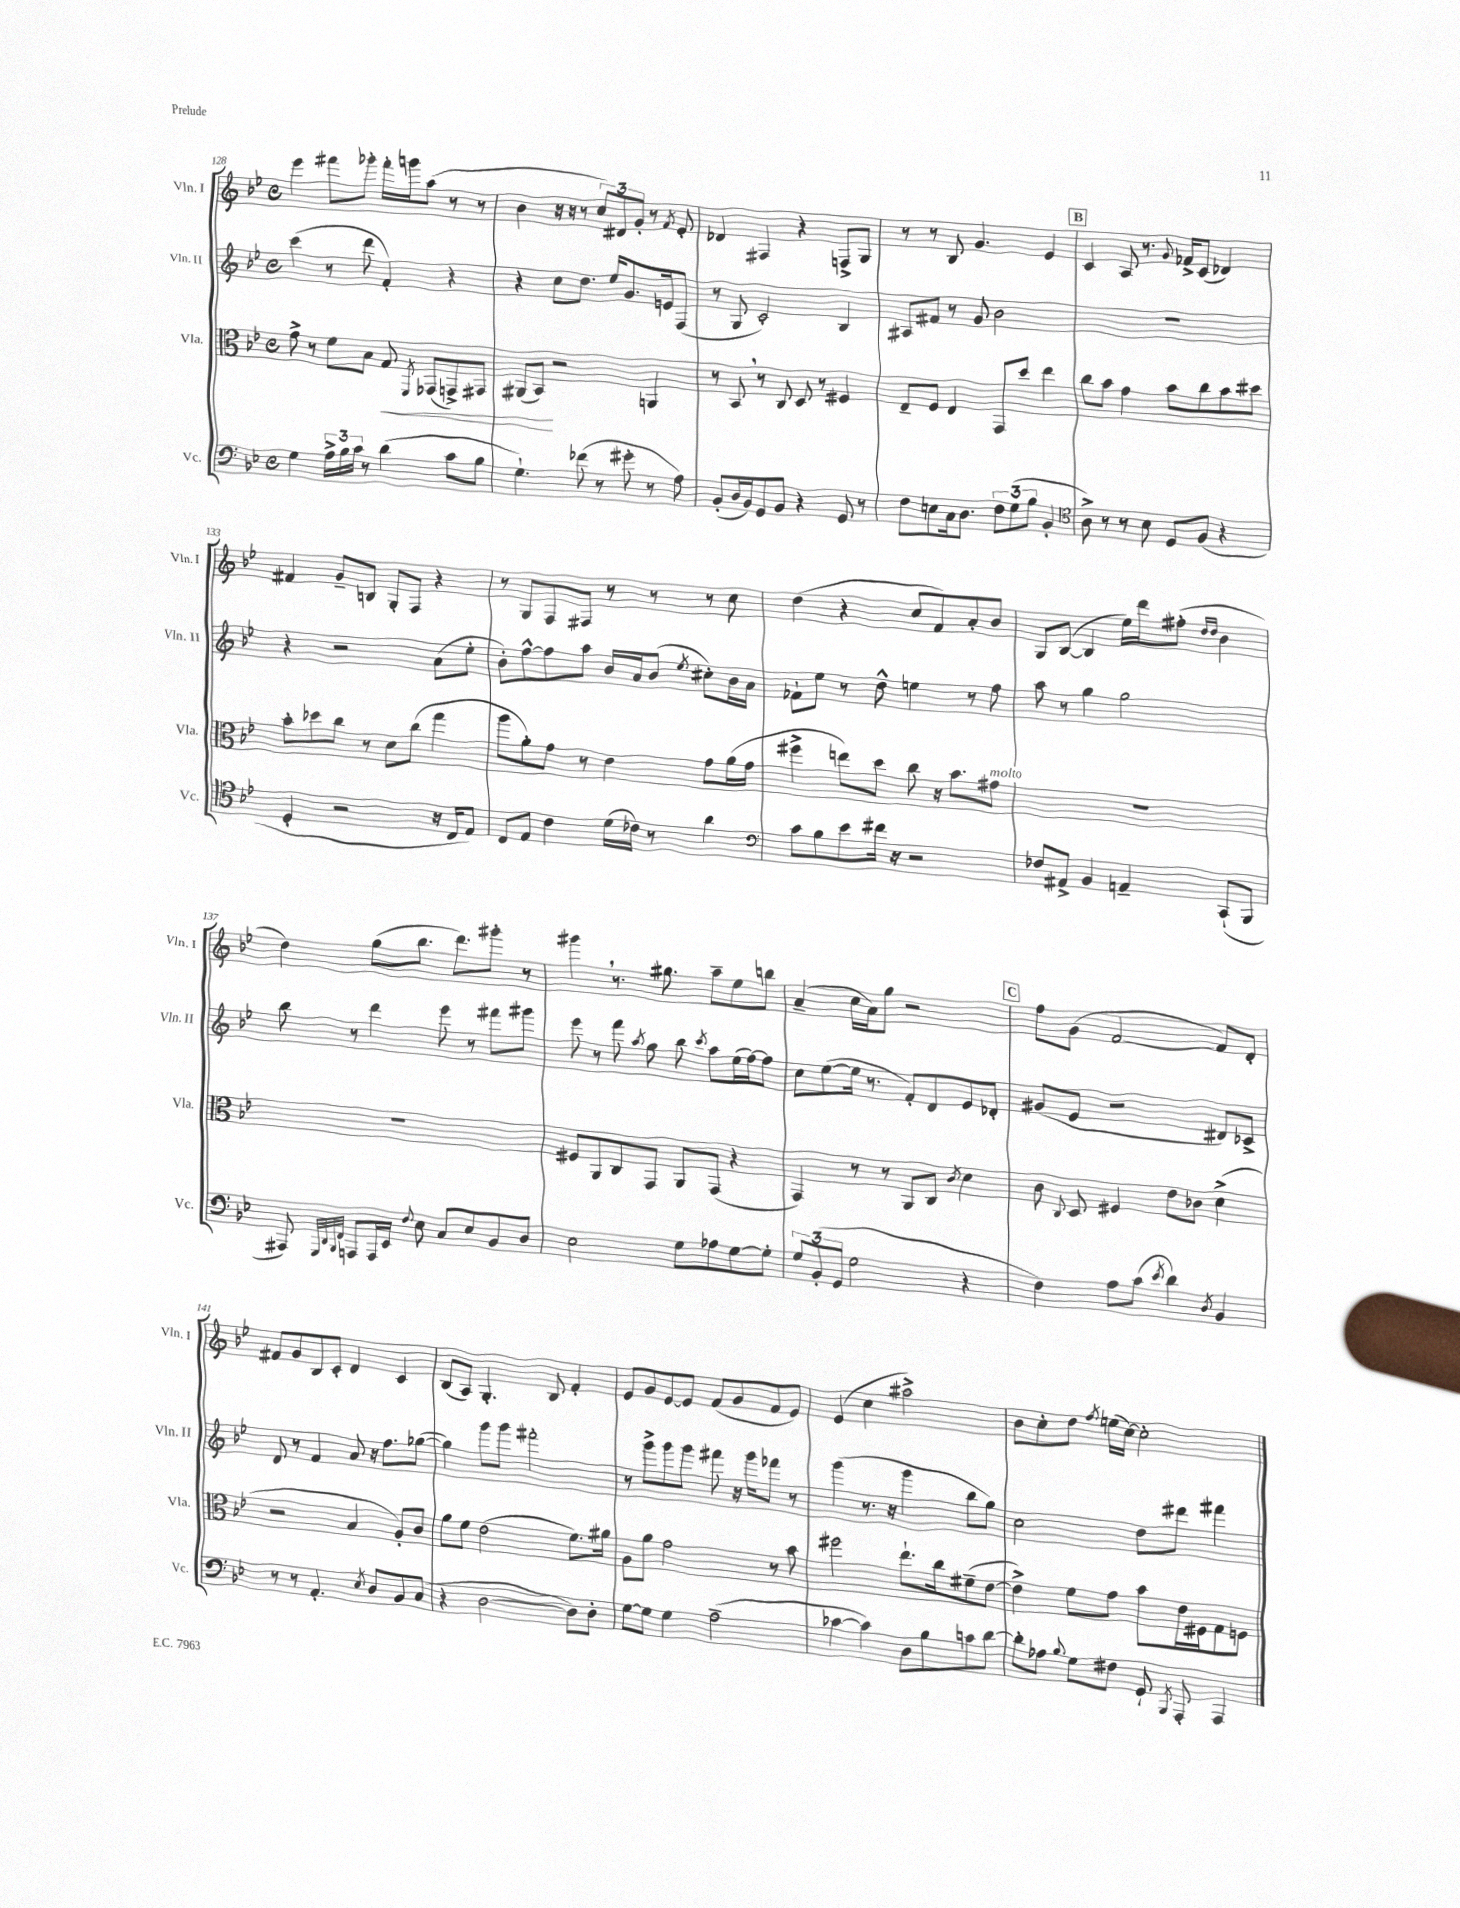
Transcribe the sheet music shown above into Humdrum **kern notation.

**kern	**kern	**dynam	**kern	**kern
*part4	*part3	*part3	*part2	*part1
*staff4	*staff3	*staff3	*staff2	*staff1
*I"Vc.	*I"Vla.	*	*I"Vln. II	*I"Vln. I
*I'Vc.	*I'Vla.	*	*I'Vln. II	*I'Vln. I
*clefF4	*clefC3	*	*clefG2	*clefG2
*k[b-e-]	*k[b-e-]	*	*k[b-e-]	*k[b-e-]
*M4/4	*M4/4	*	*M4/4	*M4/4
*met(c)	*met(c)	*	*met(c)	*met(c)
=128	=128	=128	=128	=128
4G\	8g^\	.	(4ccc\	4eee-\
.	8r	.	.	.
24A^\LL	8f\L	.	8r	8fff#X\L
24B-\	.	.	.	.
24c\JJ	.	.	.	.
8r	8B-\J	.	8ddd\	8ggg-X'\J
!	!	!LO:HP:b	!	!
(4d\	8G/	<	4f'/)	16fff#'\LL
.	.	.	.	16gggn\J
.	8qFF/	.	.	.
.	(8GG-X/L	.	.	(8aa\J
8c\L	8GGn^/)	.	4r	8r
8B-\J	8GG#X/J	.	.	8r
=129	=129	=129	=129	=129
4.G`\)	(8AA#X/L	.	4r	4b-\
.	8BB-/J)	.	.	.
.	2r	[	8cc\L	16r
.	.	.	.	16r
(8f-X\	.	.	8.dd\J	8r
8r	.	.	.	12cc/L)
.	.	.	16ee-/KL	.
.	.	.	.	12d#X/
8g#X'\	.	.	8.g/	.
.	.	.	.	12g'/J
8r	4AAn/	.	.	8r
.	.	.	16en/k	.
.	.	.	.	8qf/
8A\)	.	.	(8F/J	8e-'/
=130	=130	=130	=130	=130
(8BB-'/L	8r	.	8r	4d-X/
16D/L	8BB-,/	.	8G/	.
16BB-/J)	.	.	.	.
8GG/	8r	.	2c'/)	4F#X/
8BB-/J	8C/	.	.	.
4r	8D/	.	.	4r
.	8r	.	.	.
8GG/	4F#X/	.	4B-/	8Fn^/L
8r	.	.	.	8G/J
=131	=131	=131	=131	=131
8F\L	8E-~/L	.	8A#X/L	8r
8En\	8F/J	.	8f#X/J	8r
16C\k	4E-/	.	8r	8B-/
8.D\J	.	.	.	.
.	.	.	8g/	4.g/
12F\L	8GG/L	.	2b-\	.
(12G\	.	.	.	.
.	8dd/J	.	.	.
12B-\J	.	.	.	.
4BB-'/	4ee-\	.	.	4e-/
!!LO:REH:place=s1:t=B
=132	=132	=132	=132	=132
*clefC4	*	*	*	*
8A^\)	8cc\L	.	1r	4c/
8r	8b-\J	.	.	.
8r	4g\	.	.	8A/
8B-\	.	.	.	8.r
8D/L	8b-\L	.	.	.
.	.	.	.	8qqg/
.	.	.	.	16f-X^/KL
(8F/J	8cc\	.	.	(8c/J
4r	8b-\	.	.	4d-X/)
.	8dd#X\J	.	.	.
!!LO:LB:g=z
=133	=133	=133	=133	=133
4D'/	8b-'\L	.	4r	4f#X/
.	8dd-X\	.	.	.
2r	8cc\J	.	2r	8g~/L
.	8r	.	.	8Bn/J
.	8d\L	.	.	8G'/L
.	(8cc\J	.	.	8F/J
16r	4gg\	.	(8a\L	4r
16C/KL	.	.	.	.
8E-/J)	.	.	8ee-'\J	.
=134	=134	=134	=134	=134
8C/L	8aa\L	.	8b-'\L)	8r
8E-/J	8a'\)	.	[8ff^^\	8G/L
4c\	8g\J	.	8ff\]	8F/
.	8r	.	8aa\J	8F#X/J
(16d\LL	4e-\	.	16b-/LL	8r
16c-X\JJ)	.	.	16a/J	.
8r	.	.	(8b-/J	8r
.	.	.	8qee-/	.
4a\	8g\L	.	8cc#X'\L)	8r
.	(16a\L	.	16b-\L	8cc\
.	16g\JJ	.	16a\JJ	.
=135	=135	=135	=135	=135
*clefF4	*	*	*	*
8c\L	4ff#X^\	.	8f-X`\L	(4dd\
8B-\	.	.	8ee-\J	.
8e-\	8een\L)	.	8r	4r
16f#X\Jk	8dd\J	.	8dd^^\	.
16r	.	.	.	.
2r	8cc\	.	4een\	8cc/L
.	16r	.	.	8f/)
.	8.b-\L	.	.	.
.	.	.	8r	8a'/
!	!LO:TX:a:i:t=molto	!	!	!
.	8g#X\J	.	8ff\	8b-/J
=136	=136	=136	=136	=136
8F-X/L	1r	.	8aa\	8G/L
8AA#X^/J	.	.	8r	([8B-/J
4BB-/	.	.	4gg\	4B-/]
4AAn~/	.	.	2gg\	16ee-\LL)
.	.	.	.	16ddd\J
.	.	.	.	(8ff#X'\J
.	.	.	.	16qqdd/LL
.	.	.	.	16qqdd/JJ
(8CC`/L	.	.	.	4b-\
8BBB-/J	.	.	.	.
!!LO:LB:g=z
=137	=137	=137	=137	=137
8AAA#X/)	1r	.	8bb-\	4dd\)
32qqGGG/LLL	.	.	.	.
32qqDD/	.	.	.	.
32qqBBB-/	.	.	.	.
32qqFF/JJJ	.	.	.	.
8AAAn/L	.	.	8r	.
16AAA/L	.	.	4ddd\	(8gg\L
16EE-/JJ	.	.	.	.
8qqF/	.	.	.	.
8E-\	.	.	.	8.bb-\J
8C/L	.	.	8eee-\	.
.	.	.	.	8.ddd\L)
8E-/	.	.	8r	.
8BB-/	.	.	8fff#X\L	8ggg#X'\J
8D/J	.	.	8ggg#X\J	8r
=138	=138	=138	=138	=138
2E-\	8F#X/L	.	8eee-\	4ggg#X,\
.	8AA/	.	8r	.
.	8C/	.	8fff\	8.r
.	.	.	8qaa/	.
.	8GG/J	.	8gg\	.
.	.	.	.	8.gg#X\
8G\L	8AA/L	.	8bb-\	.
.	.	.	8qccc/	.
8A-X\	(8GG/J	.	8aa\L	8aa~\L
[8G\	4r	.	(16ee-\L	8ee-\
.	.	.	[16ff\J)	.
8G'\J]	.	.	8ff\J]	8bbn\J
=139	=139	=139	=139	=139
12G/L	4GG/)	.	8cc\L	(4a~/
(12BB-'/	.	.	.	.
.	.	.	([8ee-\	.
12GG/J	.	.	.	.
2G\	8r	.	16ee-\Jk]	16cc\LL
.	.	.	8.r	16a\J)
.	8r	.	.	8gg\J
.	8AA/L	.	8f'/L)	2r
.	8C/J	.	8d/	.
.	8qc/	.	.	.
4r	4d\	.	8e-/	.
.	.	.	8d-X'/J	.
!!LO:REH:place=s1:t=C
=140	=140	=140	=140	=140
4F\)	8c\	.	(8g#X/L	8ff\L
.	8qqC/	.	.	.
.	8D/	.	8e-/J	(8g\J
8A\L	4F#X/	.	2r	[2f/
(8c\J	.	.	.	.
8qe-/	.	.	.	.
4d\)	8e-\L	.	.	.
.	8c-X\J	.	.	.
8qD/	.	.	.	.
4BB-/	(4d^\	.	8d#X/L)	8f/L])
.	.	.	8c-X^/J	8d'/J
!!LO:LB:g=z
=141	=141	=141	=141	=141
8r	2r	.	8d/	8f#X/L
8r	.	.	8r	8g/
4.AA'/	.	.	4f/	8B-/
.	.	.	.	8c'/J
.	4B-/	.	8a/	4d/
8qE-/	.	.	.	.
8D/L	.	.	16r	.
.	.	.	8.ff\L	.
8BB-/	8A'/L)	.	.	4c/
(8C/J	8c/J	.	([8gg-X\J	.
=142	=142	=142	=142	=142
4r	8a\L	.	4gg-\])	(8B-/L
.	8f\J	.	.	8A/J)
[2D\	(2e-\	.	8ggg\L	4.G'/
.	.	.	8ggg\J	.
.	.	.	2fff#X'\	.
.	.	.	.	8B-/
8D\L])	8.f\L)	.	.	4f'/
8D'\J	.	.	.	.
.	16a#X\Jk	.	.	.
=143	=143	=143	=143	=143
[8G\L	8A\L	.	8r	8e-/L
8G\J]	8a\J	.	8ggg^\L	8g/
4G\	2g\	.	8ggg\	[8e-/
.	.	.	8ggg\J	8e-/J]
(2A~\	.	.	8fff#X\	(8f/L
.	.	.	16r	8g/
.	.	.	16ggg\KL	.
.	8r	.	8fff-X\J	8f/
.	8b-\	.	8r	8e-/J)
=144	=144	=144	=144	=144
[4c-X\	2ff#X\	.	(4ggg\	(4e-/
4c-\])	.	.	8.r	4cc\
.	.	.	16r	.
8D\L	8.ee-`\L	.	4ggg\	2aa#X^\)
8B-\	.	.	.	.
.	16cc\k	.	.	.
8cn\	(8f#X~\	.	8bb-\L	.
[8d\J	[8e-\J	.	8gg\J)	.
=145	=145	=145	=145	=145
8d'\L]	4e-^\])	.	2cc\	8b-\L
8A-X\J	.	.	.	8cc'\
8qqB-/	.	.	.	.
8G\L	8f\L	.	.	8dd\J
.	.	.	.	8qff/
8F#X\J	8g\J	.	.	(16een\LL
.	.	.	.	[16cc\JJ)
8GG`/	8b-\L	.	8dd\L	2cc'\]
8qBBB-/	.	.	.	.
8AAA'/	16e-\L	.	8ddd#X\J	.
.	16F#X\J	.	.	.
4AAA/	8G\	.	4fff#X\	.
.	8Fn\J	.	.	.
==	==	==	==	==
*-	*-	*-	*-	*-
